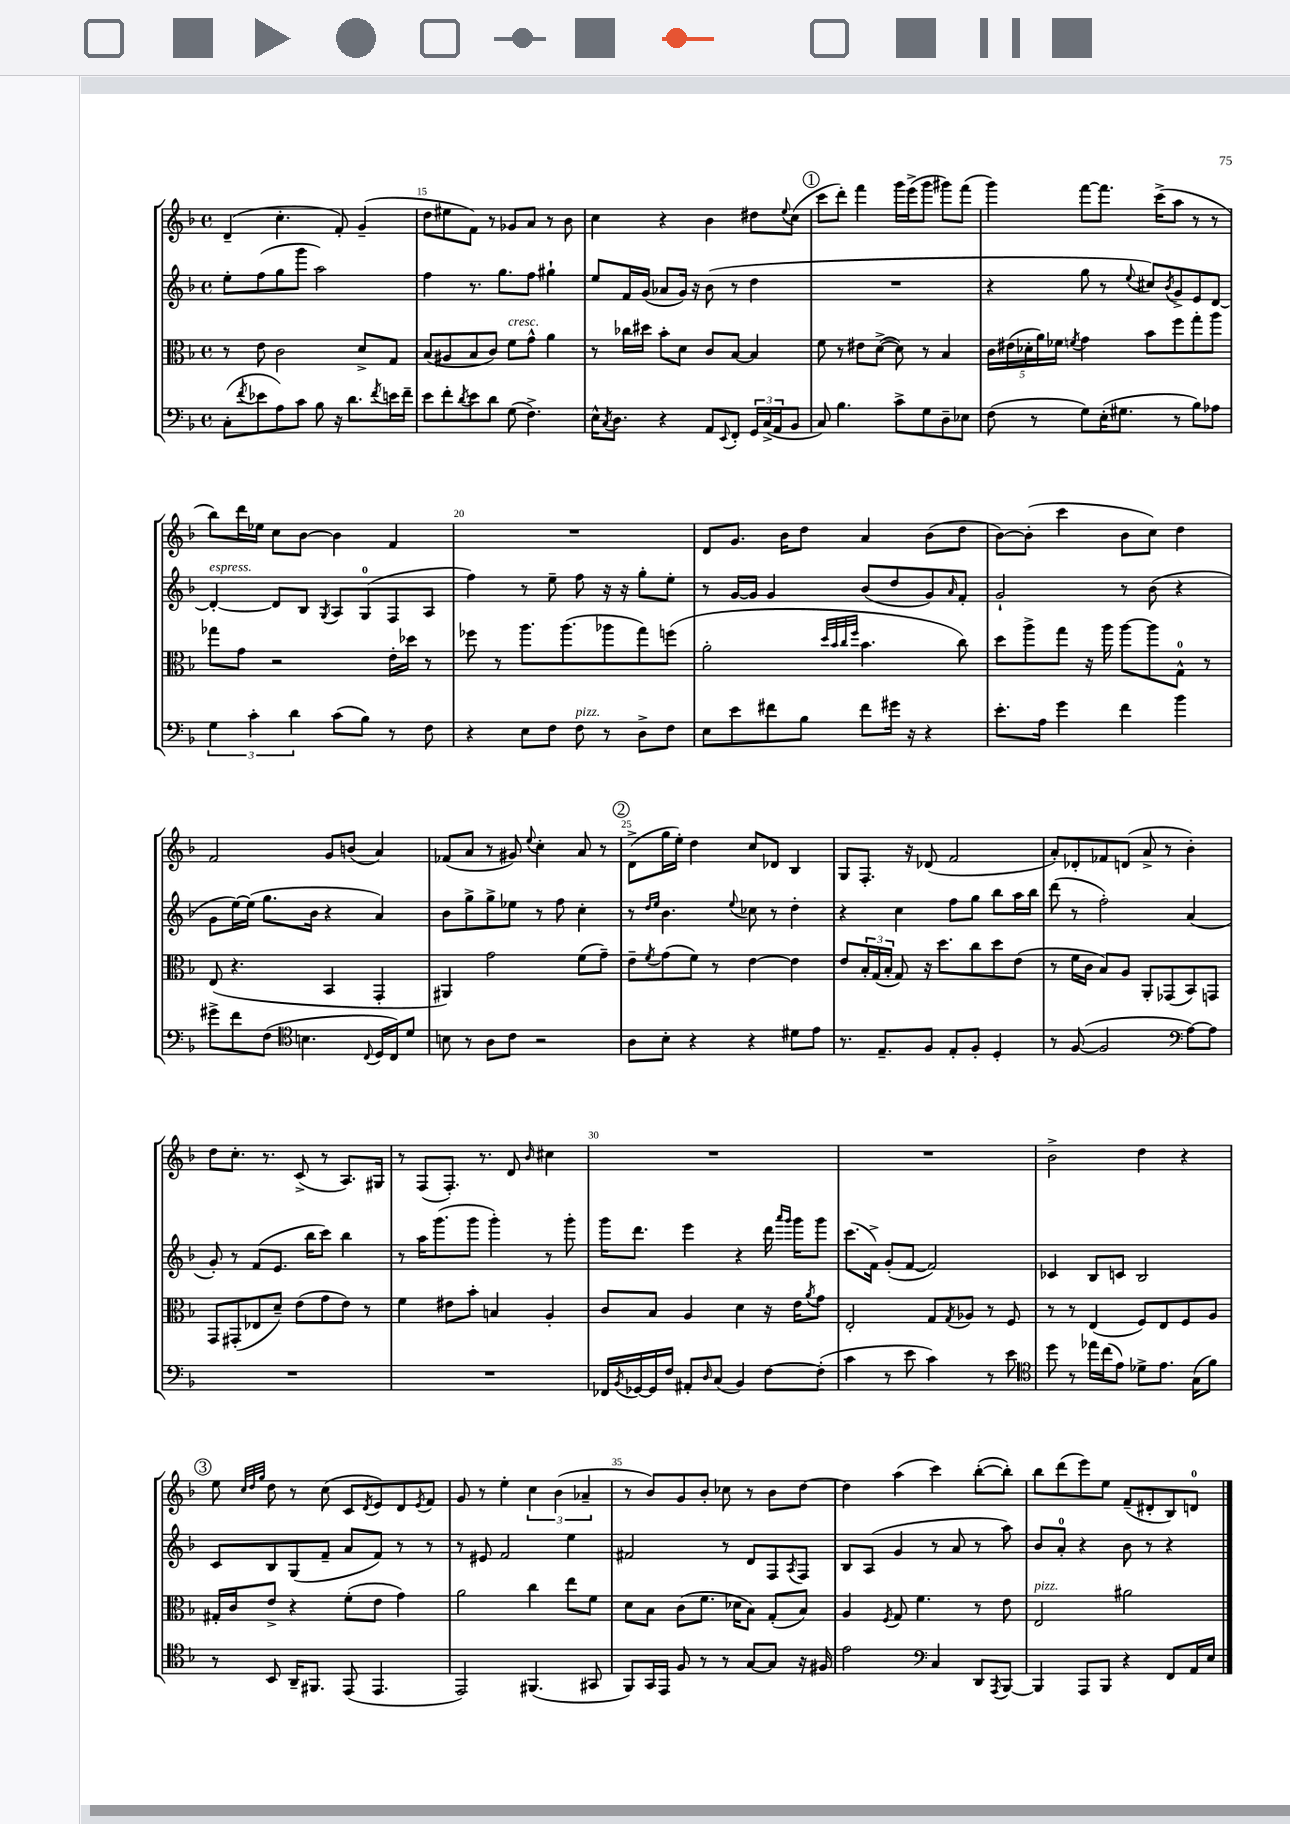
<<
\new StaffGroup <<
\new Staff = "s0" {
    \clef treble \key f \major \defaultTimeSignature \time 4/4
    d'4--( c''4.-. f'8-.) g'4--( |
    d''8 eis''8 f'8) r8 ges'8 a'8 r8 bes'8 |
    c''4 r4 bes'4 dis''8 \appoggiatura { e''8 } c''8( |
    \mark \markup { \circle "1" } c'''8 d'''8-.) f'''4 g'''16 e'''16->( g'''8 gis'''8) f'''8( |
    g'''4) f'''8~ f'''8. c'''16->( a''8 r8 r8 |
    bes''8) d'''16 ees''16 c''8 bes'8~ bes'4 f'4 |
    R1 |
    d'8 g'8. bes'16 d''8 a'4 bes'8( d''8 |
    bes'8~) bes'8-.( c'''4 bes'8 c''8) d''4 |
    f'2 g'8 b'8( a'4) |
    fes'8( a'8 r8 gis'8) \appoggiatura { e''8 } c''4-. a'8 r8 |
    \mark \markup { \circle "2" } d'8->( g''16 e''16-.) d''4 c''8 des'8 bes4 |
    g8 f8.-. r16 des'8( f'2 |
    a'8-.) des'8-. fes'8 d'8( a'8-> r8 bes'4-.) |
    d''8 c''8.-. r8. c'8->( r8 a8.) gis16 |
    r8 f8( f8.-.) r8. d'8 \grace { bes'16 } cis''4 |
    R1 |
    R1 |
    bes'2-> d''4 r4 |
    \mark \markup { \circle "3" } e''8 \grace { c''32 d''32 g''32 } d''8 r8 c''8( c'8 \acciaccatura { d'8 } e'8) d'8 \acciaccatura { e'8 } f'8 |
    g'8 r8 e''4-. \tuplet 3/2 { c''4 bes'4( aes'4-- } |
    r8 bes'8) g'8 bes'8-. ces''8 r8 bes'8 d''8~ |
    d''4 a''4( c'''4) bes''8~-.( bes''8-.) |
    bes''8 d'''8( e'''8) e''8 f'8--( dis'8-. bes8) d'8-0 \bar "|." |
}
\new Staff = "s1" {
    \clef treble \key f \major \defaultTimeSignature \time 4/4
    e''8-. f''8( g''8 g'''8 a''2) |
    f''4 r8. g''8. f''8 gis''4-! |
    e''8 f'16 g'16( aes'8 g'16) r16 bes'8( r8 d''4 |
    \mark \markup { \circle "1" } R1 |
    r4 g''8 r8 \appoggiatura { e''8 } cis''8) \acciaccatura { bes'8 } g'8-> e'8 d'8~ |
    d'4~-.^\markup { \italic "espress." } d'8 bes8 \acciaccatura { g8 } a8 g8-0( f8 a8 |
    f''4) r8 e''8-- f''8 r16 r16 g''8-. e''8-. |
    r8 g'16~ g'16 g'4 bes'8( d''8 g'8) \grace { a'16 } f'8-. |
    g'2-! r8 bes'8( r4 |
    g'8 e''16~) e''16( g''8. bes'16 r4 a'4) |
    bes'8 g''8-> g''8-> ees''8 r8 f''8 c''4-. |
    \mark \markup { \circle "2" } r8 \grace { d''16 e''16 } bes'4. \appoggiatura { e''8 } ces''8 r8 d''4-. |
    r4 c''4 f''8 g''8 bes''8 a''16 bes''16 |
    d'''8( r8 f''2-.) a'4( |
    g'8-.) r8 f'8( e'8. bes''16 c'''8) bes''4 |
    r8 a''16 g'''8.( g'''8 g'''4-.) r8 g'''8-. |
    g'''16 d'''8. e'''4 r4 d'''16 \grace { a'''16 g'''16 } g'''16 g'''8 |
    c'''8.( f'16->) g'8-.( f'8~ f'2) |
    ces'4 bes8 c'8 bes2 |
    \mark \markup { \circle "3" } c'8 bes8 g8( f'8-- a'8 f'8) r8 r8 |
    r8 eis'8 f'2 e''4 |
    fis'2 r8 d'8 f8 \acciaccatura { a8 } f8 |
    bes8 a8( g'4 r8 a'8 r8 a''8) |
    bes'8 a'8-0-. r4 bes'8 r8 r4 \bar "|." |
}
\new Staff = "s2" {
    \clef alto \key f \major \defaultTimeSignature \time 4/4
    r8 e'8 c'2 d'8-> g8 |
    bes8( ais8 bes8 c'8) f'8^\markup { \italic "cresc." } g'8-^ a'4 |
    r8 ces''16 dis''16 bes'8-. d'8 c'8 bes8~ bes4 |
    \mark \markup { \circle "1" } f'8 r8 eis'8 d'8~->( d'8) r8 bes4 |
    \tuplet 5/4 { c'16 eis'16( des'16-. a'16) fes'16 } \acciaccatura { f'8 } g'4 bes'8 f''8 g''8-. a''8 |
    ges''8 g'8 r2 e'16-. des''16 r8 |
    fes''8 r8 a''8. a''8.( aes''8 g''8) f''8( |
    a'2-. \grace { d''32 bes'32 c''32 f''32 } bes'4. c''8) |
    d''8 a''8-> g''8 r16 a''16 a''8~ a''8 g8-0-^ r8 |
    e8( r4. bes,4 g,4-. |
    ais,4) g'2 f'8( g'8--) |
    \mark \markup { \circle "2" } e'8-- \acciaccatura { f'8 } g'8( f'8) r8 e'4~ e'4 |
    e'8 \tuplet 3/2 { bes16-. g16( bes16-. } g8) r16 d''8. c''8 d''8 e'8( |
    r8 f'16 c'16 bes8) a8 a,8-. ges,8( bes,8) g,8 |
    g,8 gis,8-.( ees8 d'8--) e'8( g'8 e'8) r8 |
    f'4 eis'8 bes'8-. b4 a4-. |
    c'8 bes8 a4 d'4 r16 e'16 \acciaccatura { a'8 } g'8 |
    e2-. g8 \acciaccatura { g8 } aes8 r8 f8 |
    r8 r8 e4( f8) e8 f8 a8 |
    \mark \markup { \circle "3" } gis16-. c'16 e'8-> r4 f'8-.( e'8 g'4) |
    a'2 c''4 e''8 f'8 |
    d'8 bes8 c'8( f'8. des'16 bes8) g8-.( bes8) |
    a4 \acciaccatura { f8 } g8 f'4. r8 e'8 |
    e2^\markup { \italic "pizz." } ais'2 \bar "|." |
}
\new Staff = "s3" {
    \clef bass \key f \major \defaultTimeSignature \time 4/4
    c8-.( \acciaccatura { f'8 } ees'8 a8) c'8 bes8 r16 d'8. \acciaccatura { f'8 } e'16 f'16-- |
    e'8 f'8-. \acciaccatura { d'8 } e'8 d'8 g8( f4.->) |
    e16-^ \acciaccatura { c8 } d8. r4 a,8 \appoggiatura { e,8 } f,8-. \tuplet 3/2 { g,16 c16->( a,16 } bes,8 |
    \mark \markup { \circle "1" } c8) bes4. c'8-> g8 d8-- ees8 |
    f8( r8 g8) e16-.( gis8. r8 bes8) aes8 |
    \tuplet 3/2 { g4 c'4-. d'4 } c'8( bes8) r8 f8 |
    r4 e8 f8 f8^\markup { \italic "pizz." } r8 d8-> f8 |
    e8 e'8 fis'8 bes8 fis'8 gis'16 r16 r4 |
    e'8.-. a16 g'4 f'4 bes'4 |
    gis'8-> f'8 f8( \clef tenor b4. \appoggiatura { c8 } d16 c16) d'8 |
    b8 r8 a8 c'8 r2 |
    \mark \markup { \circle "2" } a8 bes8-. r4 r4 dis'8 e'8 |
    r8. e8.-- f8 e8-. f8-. d4-. |
    r8 f8~( f2 \clef bass a8~) a8 |
    R1 |
    R1 |
    fes,16 \acciaccatura { bes,8 } ges,16~ ges,16 f16 ais,8-. \grace { d16 } c8( bes,4) f8~ f8-.( |
    c'4 r8 e'8 c'4) r8 e'8 |
    \clef tenor d''8 r8 ees''16 c''16( e'8) des'8-> e'8. g16( f'8) |
    \mark \markup { \circle "3" } r8 bes,8 a,16-- fis,8. e,8( e,4. |
    e,2) fis,4.( gis,8 |
    f,8) g,16 e,16 f8 r8 r8 g8~ g8 r16 fis16 |
    e'2 \clef bass c4 d,8 \acciaccatura { a,,8 } bes,,8~ |
    bes,,4 a,,8 bes,,8 r4 f,8 a,16 e16 \bar "|." |
}
>>
>>
\layout { \context { \Score currentBarNumber = #14 \override BarNumber.break-visibility = ##(#f #t #t) barNumberVisibility = #(every-nth-bar-number-visible 5) } }
